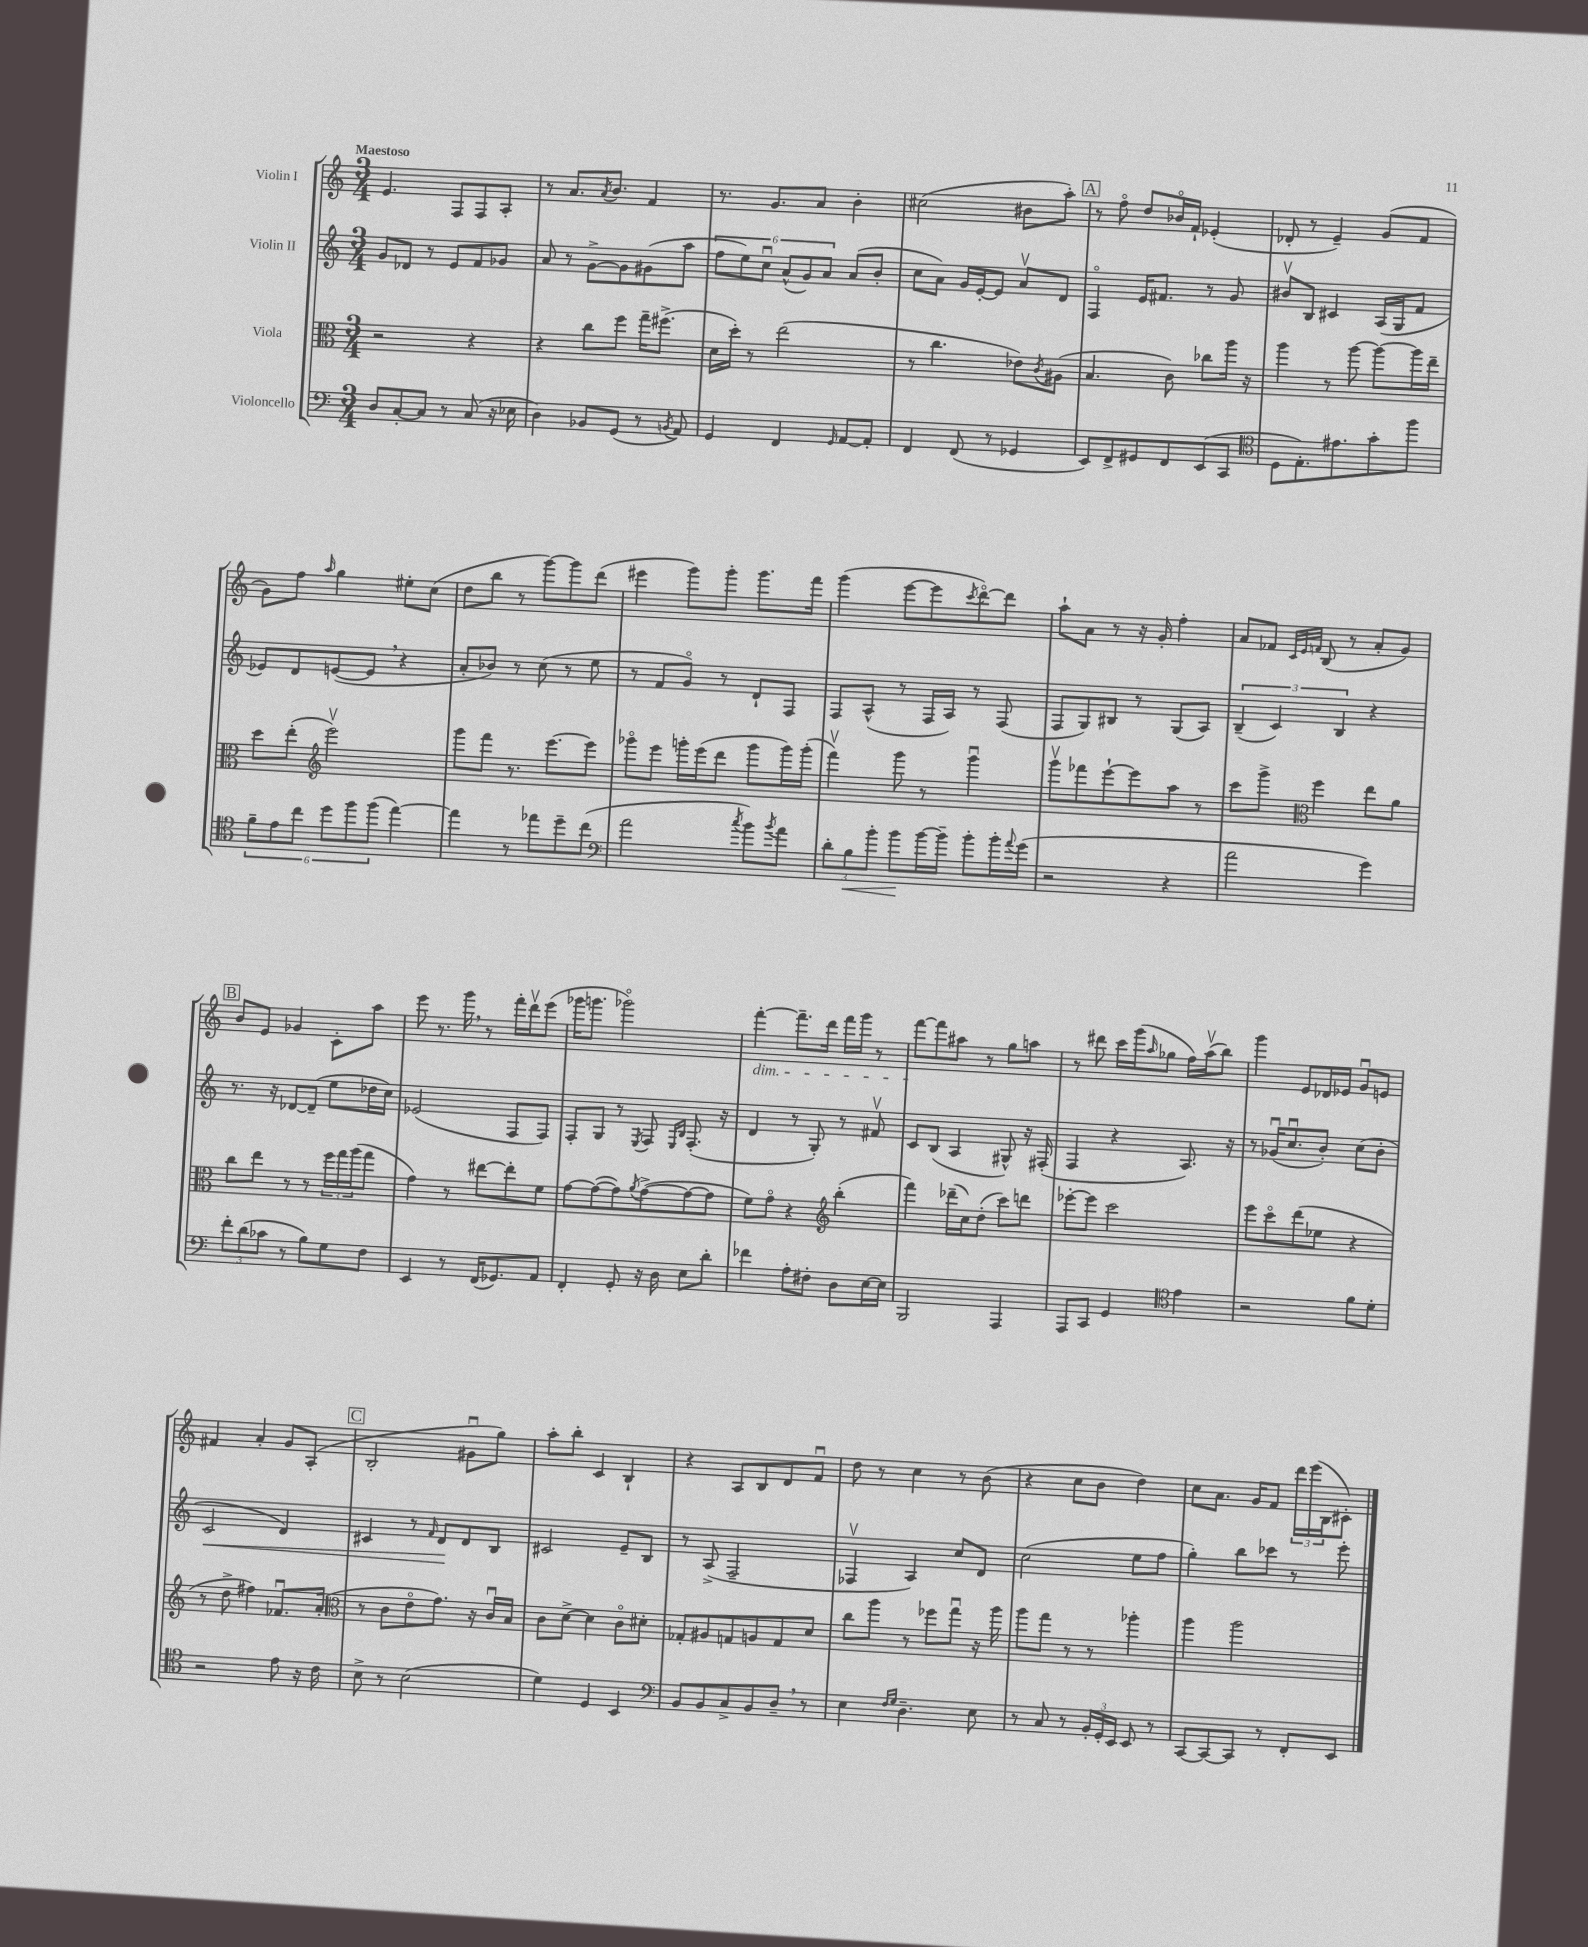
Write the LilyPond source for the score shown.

<<
\new StaffGroup <<
\new Staff = "s0" \with { instrumentName = "Violin I" } {
    \clef treble \key c \major \numericTimeSignature \time 3/4 \tempo "Maestoso"
    e'4. f8 f8 a8-. |
    r8 a'8. \acciaccatura { a'8 } b'8. f'4 |
    r8. g'8. a'8 b'4-. |
    cis''2( bis'8 a''8-.) |
    \mark \markup { \box "A" } r8 f''8\flageolet d''8 bes'16\flageolet f'16-! ees'4-.( |
    des'8-. r8 e'4--) g'8( f'8 |
    g'8) f''8 \grace { a''16 } g''4 eis''8-. c''8( |
    d''8 b''8 r8 g'''8~) g'''8 d'''8( |
    eis'''4 g'''8) g'''8-. g'''8. f'''16 |
    g'''4( e'''8~ e'''8 \acciaccatura { c'''8 } d'''8~\flageolet) d'''8 |
    a''8-! a'8 r8 r16 g'16-. f''4-. |
    a'8 fes'8 \grace { c'32 e'32 f'32 } b8( r8 a'8-. g'8) |
    \mark \markup { \box "B" } b'8 e'8 ges'4 c'8-. a''8 |
    e'''8 r8. g'''16 \breathe r8 f'''16-. d'''16\upbow e'''8( |
    ges'''16 g'''8. ges'''2\flageolet) |
    f'''4~-.\dim f'''8.-- d'''16 f'''16 g'''16 r8 |
    f'''8~\! f'''8 ais''8 r8 g''8 a''8 |
    r8 dis'''8 c'''16 g'''16( \grace { a''16 } ges''8 f''16) a''16\upbow( b''8) |
    g'''4 e'8 des'16 ees'16 g'8\downbow e'8 |
    fis'4 a'4-. g'8 a8-.( |
    \mark \markup { \box "C" } b2-. gis'8\downbow g''8) |
    a''8-. b''8-. c'4 b4-! |
    r4 a8 b8 d'8 f'8\downbow |
    d''8 r8 c''4 r8 b'8( |
    r4 c''8 b'8 d''4) |
    c''8 a'8. g'16 f'8 \tuplet 3/2 { d'''16 e'''16( b16 } cis'8-.) \bar "|." |
}
\new Staff = "s1" \with { instrumentName = "Violin II" } {
    \clef treble \key c \major \numericTimeSignature \time 3/4
    g'8 des'8 r8 e'8 f'8 ges'8 |
    a'8 r8 g'8~-> g'8 gis'8( a''8 |
    \tuplet 6/4 { f''8 e''8) c''8\downbow a'8-^( g'8) a'8 } a'8( b'8-. |
    c''8 a'8) g'16 e'16~-. e'8 a'8\upbow d'8 |
    \mark \markup { \box "A" } f4\flageolet e'16 fis'8. r8 g'8 |
    bis'8\upbow b8 cis'4 a16( g16 f'8 |
    ees'8) d'8 e'8~( e'8 \breathe r4 |
    a'8-. bes'8) r8 c''8( r8 e''8 |
    r8 f'8 g'8\flageolet) r8 d'8-! f8 |
    f8 a8-^( r8 f16 a16) r8 f8( |
    f8 g8) bis8 r8 g8( a8) |
    \tuplet 3/2 { b4--( c'4) b4 } r4 |
    \mark \markup { \box "B" } r8. r16 des'8~ des'8--( e''8 des''16 c''16) |
    ees'2( f8 f8) |
    f8-. g8 r8 \acciaccatura { e8 } f8 \grace { e16 b16 } f8.-.( r16 |
    d'4 r8 g8-.) r8 fis'8\upbow |
    c'8 b8( a4 gis8-^) r16 fis16-.( |
    f4 r4 a8.) r16 |
    r8 ges'16\downbow( c''8.\downbow b'8-.) c''8( b'8-. |
    c'2\< d'4) |
    \mark \markup { \box "C" } cis'4 r8 \grace { f'16 } d'8\! d'8 b8 |
    cis'2 e'8-- b8 |
    r8 a8->( f2-- |
    fes4\upbow a4) c''8 d'8 |
    c''2( e''8 f''8 |
    g''4-.) b''8 ces'''8 r8 e'''8-. \bar "|." |
}
\new Staff = "s2" \with { instrumentName = "Viola" } {
    \clef alto \key c \major \numericTimeSignature \time 3/4
    r2 r4 |
    r4 c''8 f''8 g''16-- fis''8.->( |
    d'16 d''16-.) r8 e''2( |
    r8 c''4. ees'8) \acciaccatura { c'8 } ais8( |
    \mark \markup { \box "A" } b4. c'8) ces''8 a''16 r16 |
    a''4 r8 a''8~ a''8~ a''16 e''16-- |
    d''8 e''8-.( \clef treble e'''2\upbow) |
    g'''8 f'''8 r8. e'''8.~ e'''8 |
    ges'''8\flageolet e'''8 g'''16-. e'''16( d'''8 g'''8 g'''16) g'''16-.( |
    f'''4\upbow) g'''8 r8 g'''4\downbow |
    g'''8\upbow fes'''8 e'''8~-! e'''8 a''8 r8 |
    c'''8 g'''8-> \clef alto f''4 e''8 a'8 |
    \mark \markup { \box "B" } c''8 e''8 r8 r8 \tuplet 3/2 { f''16 g''16 a''16( } g''8 |
    g'4) r8 eis''8~ eis''8-. f'8 |
    g'8~ g'8~( g'8) \acciaccatura { a'8 } g'8~->( g'8~ g'8 |
    f'8) g'8\flageolet r4 \clef treble b''4-.( |
    f'''4) des'''16--( c''16) d''8-.( c'''8) d'''8 |
    ees'''8~-. ees'''8 c'''2 |
    e'''8 c'''8\flageolet d'''8( ees''8 r4 |
    r8 d''8-> fis''4) fes'8.\downbow a'16-.( |
    \mark \markup { \box "C" } \clef alto r8 c'8 e'8\flageolet g'8.) r16 c'16\downbow b16 |
    c'8 d'8~-> d'4 c'8\flageolet dis'8-. |
    ges8-. ais8 g8 a8 g8 d'8 |
    c''8 a''8 r8 fes''8 g''8\downbow r16 a''16 |
    a''8 g''8 r8 r8 aes''4-. |
    a''4 a''2 \bar "|." |
}
\new Staff = "s3" \with { instrumentName = "Violoncello" } {
    \clef bass \key c \major \numericTimeSignature \time 3/4
    d8 c8~-. c8 r8 c8( r16 ees16 |
    d4) bes,8 g,8( r8 \acciaccatura { b,8 } a,8) |
    g,4 f,4 \grace { g,16 } a,8~ a,8-. |
    f,4 f,8( r8 ges,4 |
    \mark \markup { \box "A" } e,8) f,8-> gis,8 f,8 e,8( c,8 |
    \clef tenor d8 e8.-.) eis'8. g'8-. f''8 |
    \tuplet 6/4 { f'8-- e'8 c''8 d''8 f''8 f''8( } e''4~) |
    e''4 r8 ees''8 d''8-- c''8( |
    \clef bass a'2 \acciaccatura { c''8 } b'8) \acciaccatura { b'8 } a'8 |
    \tuplet 3/2 { d'8-. b8\< b'8-. } b'8\! b'16~ b'16-- b'8-. b'16-. \appoggiatura { a'8 } g'16( |
    r2 r4 |
    a'2 g'4) |
    \mark \markup { \box "B" } \tuplet 3/2 { f'8-. d'8( ces'8 } r8 b8) g8 f8 |
    e,4 r8 f,16( ges,8.) a,8 |
    f,4-. g,8-. r16 d16 e8 d'8-. |
    fes'4 a8-. fis8-. d8 e16~ e16 |
    b,,2 a,,4 |
    a,,8 c,8 g,4 \clef tenor e'4 |
    r2 f'8 d'8-. |
    r2 e'8 r16 c'16 |
    \mark \markup { \box "C" } b8-> r8 b2( |
    d'4) d4 b,4 |
    \clef bass b,8 b,8 c8-> b,8 d8-- \breathe r8 |
    e4 \grace { f16 g16 } d4.-- e8 |
    r8 c8 r8 \tuplet 3/2 { b,16-. g,16-. e,16 } e,8 r8 |
    c,8~ c,8~ c,8 r8 f,8-. e,8 \bar "|." |
}
>>
>>
\layout { \context { \Score \remove "Bar_number_engraver" } }
